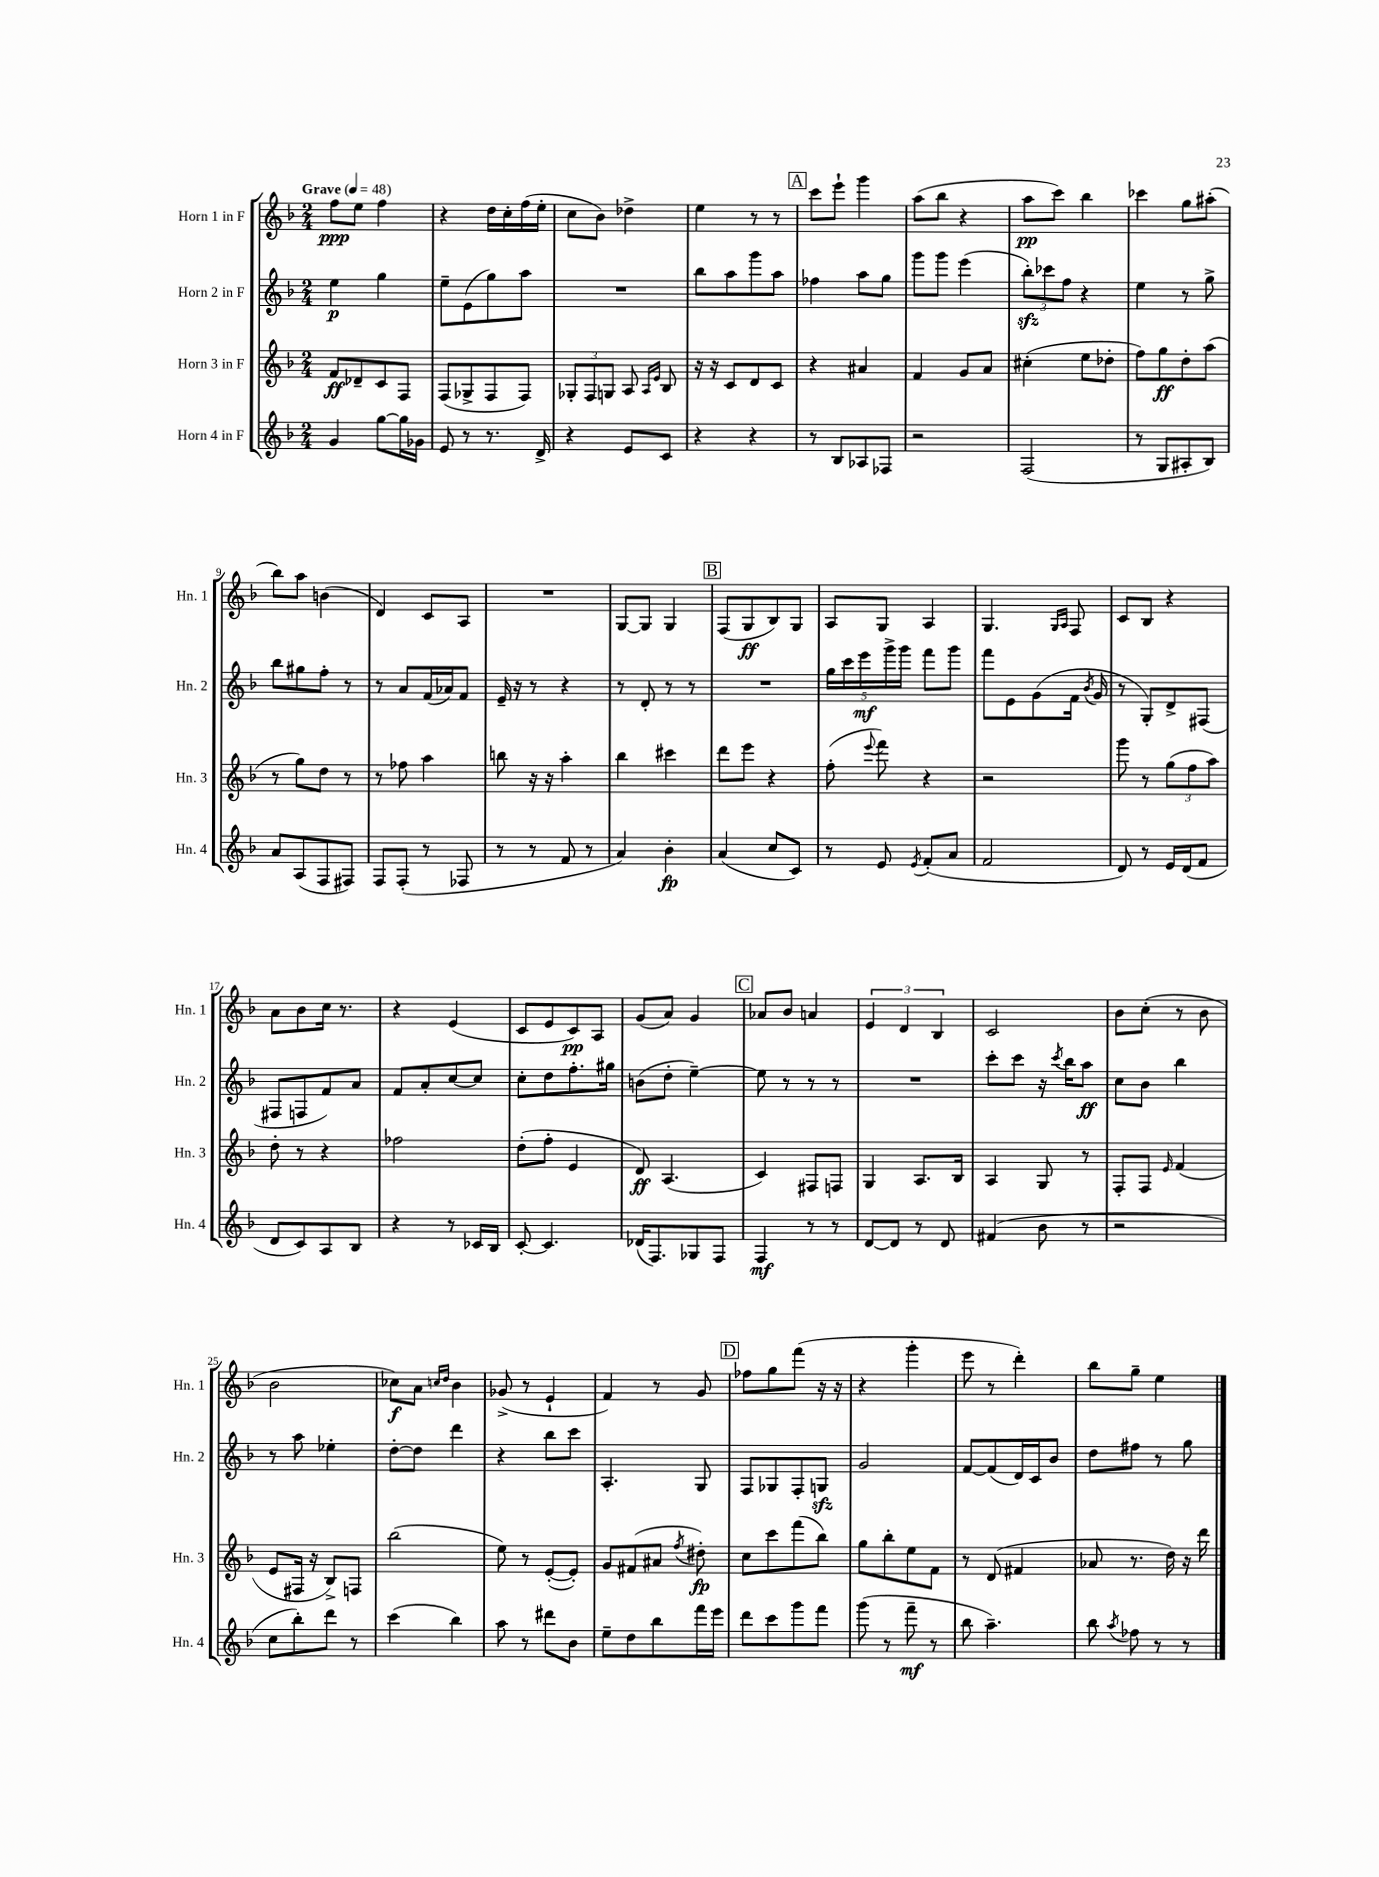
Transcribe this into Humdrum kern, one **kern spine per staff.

**kern	**kern	**kern	**kern
*staff4	*staff3	*staff2	*staff1
*clefG2	*clefG2	*clefG2	*clefG2
*k[b-]	*k[b-]	*k[b-]	*k[b-]
*M2/4	*M2/4	*M2/4	*M2/4
*MM48	*MM48	*MM48	*MM48
4g	8f	4ee	8ff
.	8d-~	.	8ee
[8gg	8c	4gg	4ff
16gg]	8F	.	.
16g-	.	.	.
=	=	=	=
8e	(8F	8ee~	4r
8r	8G-^	(8e	.
8.r	8F	8gg)	16dd
.	.	.	16cc'
.	8F)	8aa	(16ff
16d^	.	.	16ee'
=	=	=	=
4r	12G-'	2r	8cc
.	12F	.	.
.	.	.	8b-)
.	12G	.	.
8e	8A	.	4dd-^
.	16qqA	.	.
.	16qqe	.	.
8c	8B-	.	.
=	=	=	=
4r	16r	8bb-	4ee
.	16r	.	.
.	8c	8aa	.
4r	8d	8ggg	8r
.	8c	8aa	8r
=	=	=	=
8r	4r	4ff-	8ccc
8B-	.	.	8eee`
8A-	4a#	8aa	4ggg
8F-	.	8gg	.
=	=	=	=
2r	4f	8ggg	(8aa
.	.	8ggg	8bb-
.	8g	(4eee	4r
.	8a	.	.
=	=	=	=
(2F	(4cc#'	12bb-')	8aa
.	.	12ccc-	.
.	.	.	8ccc)
.	.	12ff	.
.	8ee	4r	4bb-
.	8dd-'	.	.
=	=	=	=
8r	8ff)	4ee	4ccc-
8G	8gg	.	.
8A#'	8dd'	8r	8gg
8B-)	(8aa	8gg^	(8aa#'
=	=	=	=
8a	8r	8bb-	8bb-)
(8A	8gg)	8gg#	8aa
8F	8dd	8ff'	(4b
8F#)	8r	8r	.
=	=	=	=
8F	8r	8r	4d)
(8F'	8ff-	8a	.
8r	4aa	(16f	8c
.	.	16a-)	.
8F-	.	8f	8A
=	=	=	=
8r	8bb	16e~	2r
.	.	16r	.
8r	16r	8r	.
.	16r	.	.
8f	4aa'	4r	.
8r	.	.	.
=	=	=	=
4a)	4bb-	8r	[8G
.	.	8d'	8G]
4b-'	4ccc#	8r	4G
.	.	8r	.
=	=	=	=
(4a	8ddd	2r	(8F
.	8eee	.	8G
8cc	4r	.	8B-)
8c)	.	.	8G
=	=	=	=
8r	(8ff'	20gg	8A
.	.	20ccc	.
.	.	20eee	.
.	8qqeee	.	.
8e	8fff)	.	8G
.	.	20ggg^	.
.	.	20ggg	.
8qe	.	.	.
(8f'	4r	8fff	4A
8a	.	8ggg	.
=	=	=	=
2f	2r	8fff	4.G
.	.	8e	.
.	.	(8g	.
.	.	.	16qqG
.	.	.	16qqA
.	.	16f	8F
.	.	8qb-	.
.	.	16g	.
=	=	=	=
8d)	8ggg	8r	8c
8r	8r	8G')	8B-
16e	(12gg	8d^	4r
(16d	.	.	.
.	12ff	.	.
8f	.	(8F#	.
.	12aa)	.	.
=	=	=	=
8d	8dd'	8F#	8a
8c)	8r	8F	8b-
8A	4r	8f)	16cc
.	.	.	8.r
8B-	.	8a	.
=	=	=	=
4r	2ff-	8f	4r
.	.	8a'	.
8r	.	[8cc	(4e
16c-	.	8cc]	.
16B-	.	.	.
=	=	=	=
[8c'	(8dd'	8cc'	8c
4.c]	8ff'	8dd	8e
.	4e	8.ff'	8c)
.	.	.	8A
.	.	16gg#	.
=	=	=	=
(16d-	8d)	(8b	(8g
8.F)	.	.	.
.	(4.A	8dd'	8a)
8G-	.	[4ee~)	4g
8F	.	.	.
=	=	=	=
4F	4c)	8ee]	8a-
.	.	8r	8b-
8r	8F#	8r	4a
8r	8F	8r	.
=	=	=	=
[8d	4G	2r	6e
8d]	.	.	.
.	.	.	6d
8r	8.A	.	.
.	.	.	6B-
8d	.	.	.
.	16B-	.	.
=	=	=	=
(4f#	4A	8ccc'	2c
.	.	8ccc	.
8b-	8G	16r	.
.	.	8qccc	.
.	.	16bb-	.
8r	8r	8aa	.
=	=	=	=
2r	8F'	8cc	8b-
.	8F	8b-	(8cc'
.	16qqe	.	.
.	(4f	4bb-	8r
.	.	.	8b-
=	=	=	=
8cc	8e	8r	2b-
8bb-')	16F#	8aa	.
.	16r	.	.
8ddd	8B-^)	4ee-'	.
8r	8F	.	.
=	=	=	=
(4ccc	(2bb-	[8dd'	8cc-)
.	.	8dd]	8a
.	.	.	16qqcc
.	.	.	16qqdd
4bb-)	.	4ddd	4b-
=	=	=	=
8aa	8ee)	4r	(8g-^
8r	8r	.	8r
8ddd#	([8e'	8bb-	4e`
8b-	8e'])	8ccc	.
=	=	=	=
8ee~	8g	4.A'	4f)
8dd	(8f#	.	.
8bb-	8a#	.	8r
.	8qff	.	.
16fff	8dd#')	8G	8g
16eee	.	.	.
=	=	=	=
8ddd	8cc	8F	8ff-
8ccc	8ccc	8G-	8gg
8ggg	(8fff	8F'	(8fff
8fff	8bb-)	8G	16r
.	.	.	16r
=	=	=	=
(8ggg	8gg	2g	4r
8r	8bb-'	.	.
8fff~	8ee	.	4ggg'
8r	8f	.	.
=	=	=	=
8bb-	8r	[8f	8eee
4.aa~)	(8d	(8f]	8r
.	4f#	16d)	4ddd')
.	.	16c	.
.	.	8b-	.
=	=	=	=
8bb-	8a-	8dd	8bb-
8qaa	.	.	.
8ff-	8.r	8ff#	8gg~
8r	.	8r	4ee
.	16dd)	.	.
8r	16r	8gg	.
.	16ddd	.	.
==	==	==	==
*-	*-	*-	*-
